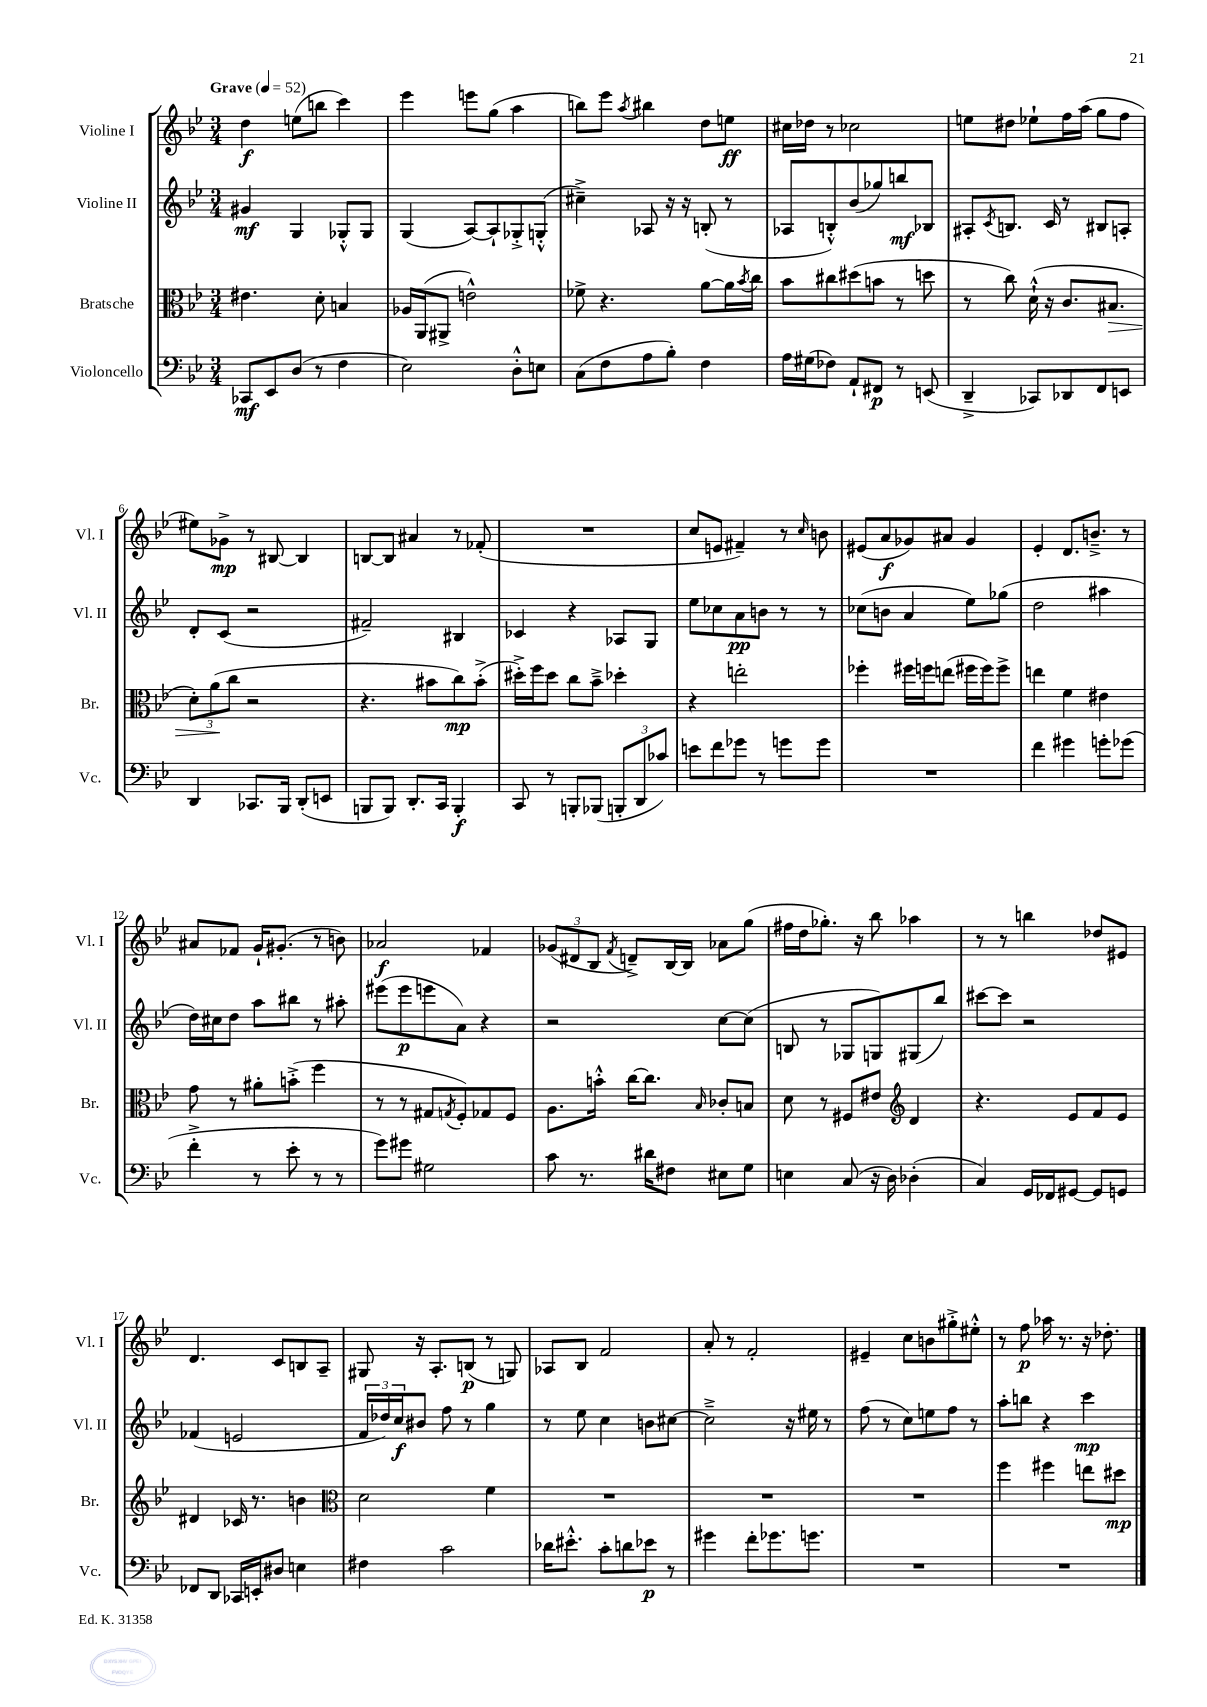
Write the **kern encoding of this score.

**kern	**dynam	**kern	**dynam	**kern	**dynam	**kern	**dynam
*part4	*part4	*part3	*part3	*part2	*part2	*part1	*part1
*staff4	*staff4	*staff3	*staff3	*staff2	*staff2	*staff1	*staff1
*I"Violoncello	*	*I"Bratsche	*	*I"Violine II	*	*I"Violine I	*
*I'Vc.	*	*I'Br.	*	*I'Vl. II	*	*I'Vl. I	*
*clefF4	*	*clefC3	*	*clefG2	*	*clefG2	*
*k[b-e-]	*	*k[b-e-]	*	*k[b-e-]	*	*k[b-e-]	*
*M3/4	*	*M3/4	*	*M3/4	*	*M3/4	*
*MM52	*	*MM52	*	*MM52	*	*MM52	*
=1	=1	=1	=1	=1	=1	=1	=1
!	!	!	!	!	!	!LO:TX:a:B:t=Grave	!
8CC-X/L	mf	4.e#X\	.	4g#X/	mf	4dd\	f
8EE-/	.	.	.	.	.	.	.
(8D/J	.	.	.	4G/	.	(8een\L	.
8r	.	8d'\	.	.	.	8bbn\J	.
4F\	.	4Bn/	.	8G-X'^^/L	.	4ccc\)	.
.	.	.	.	8G-/J	.	.	.
=2	=2	=2	=2	=2	=2	=2	=2
2E-\)	.	16A-X/LL	.	(4G/	.	4eee-\	.
.	.	(16AA/J	.	.	.	.	.
.	.	8AA#X^/J	.	.	.	.	.
.	.	2en^^\)	.	[8A/L)	.	8eeen\L	.
.	.	.	.	8A`/]	.	(8gg\J	.
8D'^^\L	.	.	.	8G-X'^/	.	4aa\	.
8En\J	.	.	.	(8Gn'^^/J	.	.	.
=3	=3	=3	=3	=3	=3	=3	=3
(8C\L	.	8f-X^\	.	4cc#X~^\)	.	8bbn\L)	.
8F\	.	4.r	.	.	.	8eee-\J	.
.	.	.	.	.	.	8qaa/	.
8A\	.	.	.	8A-X/	.	4bb#X\	.
8B-'\J)	.	.	.	16r	.	.	.
.	.	.	.	16r	.	.	.
4F\	.	[8a\L	.	(8Bn'/	.	8dd\L	.
.	.	16a\L]	.	8r	.	8een\J	ff
.	.	8qb-/	.	.	.	.	.
.	.	16cc\JJ	.	.	.	.	.
=4	=4	=4	=4	=4	=4	=4	=4
16A\LL	.	8b-\L	.	8A-X/L	.	16cc#X\LL	.
(16G#X\J	.	.	.	.	.	16dd-X\JJ	.
8F-X\J)	.	8cc#X\	.	8Bn'^^/)	.	8r	.
8AA`/L	.	(8dd#X\	.	(8b-/	.	2cc-X\	.
8FF#X/J	p	8bn\J	.	8gg-X/)	.	.	.
8r	.	8r	.	8bbn/	mf	.	.
(8EEn/	.	8ddn\	.	8B-X/J	.	.	.
=5	=5	=5	=5	=5	=5	=5	=5
4DD~^/	.	8r	.	8A#X'/L	.	8een\L	.
.	.	.	.	8qc/	.	.	.
.	.	8cc\)	.	8.Bn/J	.	8dd#X\J	.
8CC-X/L)	.	(16d`^^\	.	.	.	8ee-X`\L	.
.	.	16r	.	16c/	.	.	.
8DD-X/	.	8.c/L	.	8r	.	16ff\L	.
.	.	.	.	.	.	(16aa\JJ	.
8FF/	.	.	.	8B#X/L	.	8gg\L	.
!	!	!	!LO:HP:b	!	!	!	!
.	.	8.B#X/J	>	.	.	.	.
8EEn/J	.	.	.	8An'/J	.	8ff\J	.
!!LO:LB:g=z
=6	=6	=6	=6	=6	=6	=6	=6
4DD/	.	12d'\L)	.	8d'/L	.	8ee#X\L)	.
.	.	(12a\	.	.	.	.	.
.	.	.	.	(8c/J	.	8g-X^\J	mp
.	.	12cc\J	]	.	.	.	.
8.CC-X/L	.	2r	.	2r	.	8r	.
.	.	.	.	.	.	[8B#X/	.
16BBB-/Jk	.	.	.	.	.	.	.
(8DD'/L	.	.	.	.	.	4B#/]	.
8EEn/J	.	.	.	.	.	.	.
=7	=7	=7	=7	=7	=7	=7	=7
8BBBn/L	.	4.r	.	2f#X~/)	.	[8Bn/L	.
8BBB/J)	.	.	.	.	.	8B/J]	.
8.DD'/L	.	.	.	.	.	4a#X/	.
.	.	8b#X\L	.	.	.	.	.
16CC/Jk	.	.	.	.	.	.	.
4BBB'/	f	8cc\)	mp	4B#X/	.	8r	.
.	.	(8b#'^\J	.	.	.	(8f-X'/	.
=8	=8	=8	=8	=8	=8	=8	=8
8CC/	.	16dd#X'^\LL)	.	4c-X/	.	2.r	.
.	.	16ff\J	.	.	.	.	.
8r	.	8dd#\J	.	.	.	.	.
8BBBn'/L	.	8cc\L	.	4r	.	.	.
(8BBB-X/J	.	8b-~^\J	.	.	.	.	.
12BBBn'/L	.	4dd-X'\	.	8A-X/L	.	.	.
12DD/	.	.	.	.	.	.	.
.	.	.	.	8G/J	.	.	.
12c-X/J)	.	.	.	.	.	.	.
=9	=9	=9	=9	=9	=9	=9	=9
8en\L	.	4r	.	8ee-\L	.	8cc/L	.
8f\	.	.	.	8cc-X\	.	8en/J	.
8g-X\J	.	2een'\	.	8a\	pp	4f#X~/)	.
8r	.	.	.	8bn\J	.	.	.
8gn\L	.	.	.	8r	.	8r	.
.	.	.	.	.	.	16qqcc/	.
8g\J	.	.	.	8r	.	8bn\	.
=10	=10	=10	=10	=10	=10	=10	=10
2.r	.	4ff-X'\	.	(8cc-X\L	.	(8e#X/L	.
.	.	.	.	8bn\J	.	8a/	f
.	.	16ff#X\LL	.	4a/	.	8g-X/)	.
.	.	16ffn\J	.	.	.	.	.
.	.	(8een\J	.	.	.	8a#X/J	.
.	.	16ff#X\LL	.	8ee-\L)	.	4g-/	.
.	.	16ff#\J)	.	.	.	.	.
.	.	8ff#^\J	.	(8gg-X\J	.	.	.
=11	=11	=11	=11	=11	=11	=11	=11
4f\	.	4een\	.	2dd\	.	4e-'/	.
4g#X\	.	4f\	.	.	.	8.d/L	.
.	.	.	.	.	.	8.bn~^/J	.
8gn'\L	.	4e#X\	.	4aa#X\	.	.	.
(8g-X\J	.	.	.	.	.	8r	.
!!LO:LB:g=z
=12	=12	=12	=12	=12	=12	=12	=12
4f'^\	.	8g\	.	16dd\LL)	.	8a#X/L	.
.	.	.	.	16cc#X\J	.	.	.
.	.	8r	.	8dd\J	.	8f-X/J	.
8r	.	8a#X'\L	.	8aa\L	.	16g`/KL	.
.	.	.	.	.	.	(8.g#X'/J	.
8e-'\	.	(8bn'^\J	.	8bb#X\J	.	.	.
8r	.	4ff\	.	8r	.	8r	.
8r	.	.	.	8aa#X'\	.	8bn\)	.
=13	=13	=13	=13	=13	=13	=13	=13
8g\L)	.	8r	.	(8eee#X\L	.	2a-X/	f
8g#X\J	.	8r	.	8eee#\	p	.	.
2G#X\	.	8G#X/L	.	8eeen\	.	.	.
.	.	8qGn/	.	.	.	.	.
.	.	8F'/)	.	8a\J)	.	.	.
.	.	8G-X/	.	4r	.	4f-X/	.
.	.	8F/J	.	.	.	.	.
=14	=14	=14	=14	=14	=14	=14	=14
8c\	.	8.A\L	.	2r	.	(12g-X/L	.
.	.	.	.	.	.	12d#X/	.
8.r	.	.	.	.	.	.	.
.	.	.	.	.	.	12B-/J	.
.	.	16bn'^^\Jk	.	.	.	.	.
.	.	.	.	.	.	8qf/	.
.	.	[16cc\KL	.	.	.	8dn~^/L)	.
16d#X\KL	.	8.cc\J]	.	.	.	.	.
8F#X\J	.	.	.	.	.	[16B-/L	.
.	.	.	.	.	.	16B-/JJ]	.
.	.	16qqB-/	.	.	.	.	.
8E#X\L	.	8c-X'/L	.	[8cc\L	.	8a-X\L	.
8G\J	.	8Bn/J	.	(8cc\J]	.	(8gg\J	.
=15	=15	=15	=15	=15	=15	=15	=15
4En\	.	8d\	.	8Bn/	.	16ff#X\LL	.
.	.	.	.	.	.	16dd\J	.
.	.	8r	.	8r	.	8.gg-X'\J)	.
(8C/	.	8F#X/L	.	8G-X/L	.	.	.
.	.	.	.	.	.	16r	.
16r	.	8e#X/J	.	8Gn/)	.	8bb-\	.
16D\)	.	.	.	.	.	.	.
*	*	*clefG2	*	*	*	*	*
(4D-X'\	.	4d/	.	(8G#X/	.	4aa-X\	.
.	.	.	.	8bb-/J)	.	.	.
=16	=16	=16	=16	=16	=16	=16	=16
4C/)	.	4.r	.	[8ccc#X\L	.	8r	.
.	.	.	.	8ccc#\J]	.	8r	.
16GG/LL	.	.	.	2r	.	4bbn\	.
16FF-X/J	.	.	.	.	.	.	.
[8GG#X/J	.	8e-/L	.	.	.	.	.
8GG#/L]	.	8f/	.	.	.	8dd-X/L	.
8GGn/J	.	8e-/J	.	.	.	8e#X/J	.
!!LO:LB:g=z
=17	=17	=17	=17	=17	=17	=17	=17
8FF-X/L	.	4d#X/	.	(4f-X/	.	4.d/	.
8DD/J	.	.	.	.	.	.	.
16CC-X/LL	.	16c-X/	.	2en/	.	.	.
16EEn'/J	.	8.r	.	.	.	.	.
8D#X/J	.	.	.	.	.	8c/L	.
4En\	.	4bn\	.	.	.	8Bn/	.
.	.	.	.	.	.	8A~/J	.
=18	=18	=18	=18	=18	=18	=18	=18
*	*	*clefC3	*	*	*	*	*
4F#X\	.	2d\	.	24f/LL	.	8G#X/	.
.	.	.	.	24dd-X/)	.	.	.
.	.	.	.	24cc/J	f	.	.
.	.	.	.	8b#X/J	.	16r	.
.	.	.	.	.	.	8.A'/L	.
2c\	.	.	.	8ff\	.	.	.
.	.	.	.	8r	.	(8Bn/J	p
.	.	4f\	.	4gg\	.	8r	.
.	.	.	.	.	.	8Gn/)	.
=19	=19	=19	=19	=19	=19	=19	=19
16d-X\KL	.	2.r	.	8r	.	8A-X/L	.
8.e#X'^^\J	.	.	.	.	.	.	.
.	.	.	.	8ee-\	.	8B-/J	.
8c'\L	.	.	.	4cc\	.	2f/	.
8dn\	.	.	.	.	.	.	.
8e-X\J	p	.	.	8bn\L	.	.	.
8r	.	.	.	[8cc#X\J	.	.	.
=20	=20	=20	=20	=20	=20	=20	=20
4g#X\	.	2.r	.	2cc#~^\]	.	8a'/	.
.	.	.	.	.	.	8r	.
8f'\L	.	.	.	.	.	2f'/	.
8.g-X\	.	.	.	.	.	.	.
.	.	.	.	16r	.	.	.
8.gn\J	.	.	.	16ee#X\	.	.	.
.	.	.	.	8r	.	.	.
=21	=21	=21	=21	=21	=21	=21	=21
2.r	.	2.r	.	(8ff\	.	4e#X~/	.
.	.	.	.	8r	.	.	.
.	.	.	.	8cc\L)	.	8cc\L	.
.	.	.	.	8een\	.	8bn\	.
.	.	.	.	8ff\J	.	8gg#X'^\	.
.	.	.	.	8r	.	8ee#X'^^\J	.
=22	=22	=22	=22	=22	=22	=22	=22
2.r	.	4ff\	.	8aa'\L	.	8r	.
.	.	.	.	8bbn\J	.	8ff\	p
.	.	4ff#X\	.	4r	.	16aa-X\	.
.	.	.	.	.	.	8.r	.
.	.	8een\L	.	4ccc\	mp	16r	.
.	.	.	.	.	.	8.dd-X'\	.
.	.	8dd#X\J	mp	.	.	.	.
==	==	==	==	==	==	==	==
*-	*-	*-	*-	*-	*-	*-	*-
